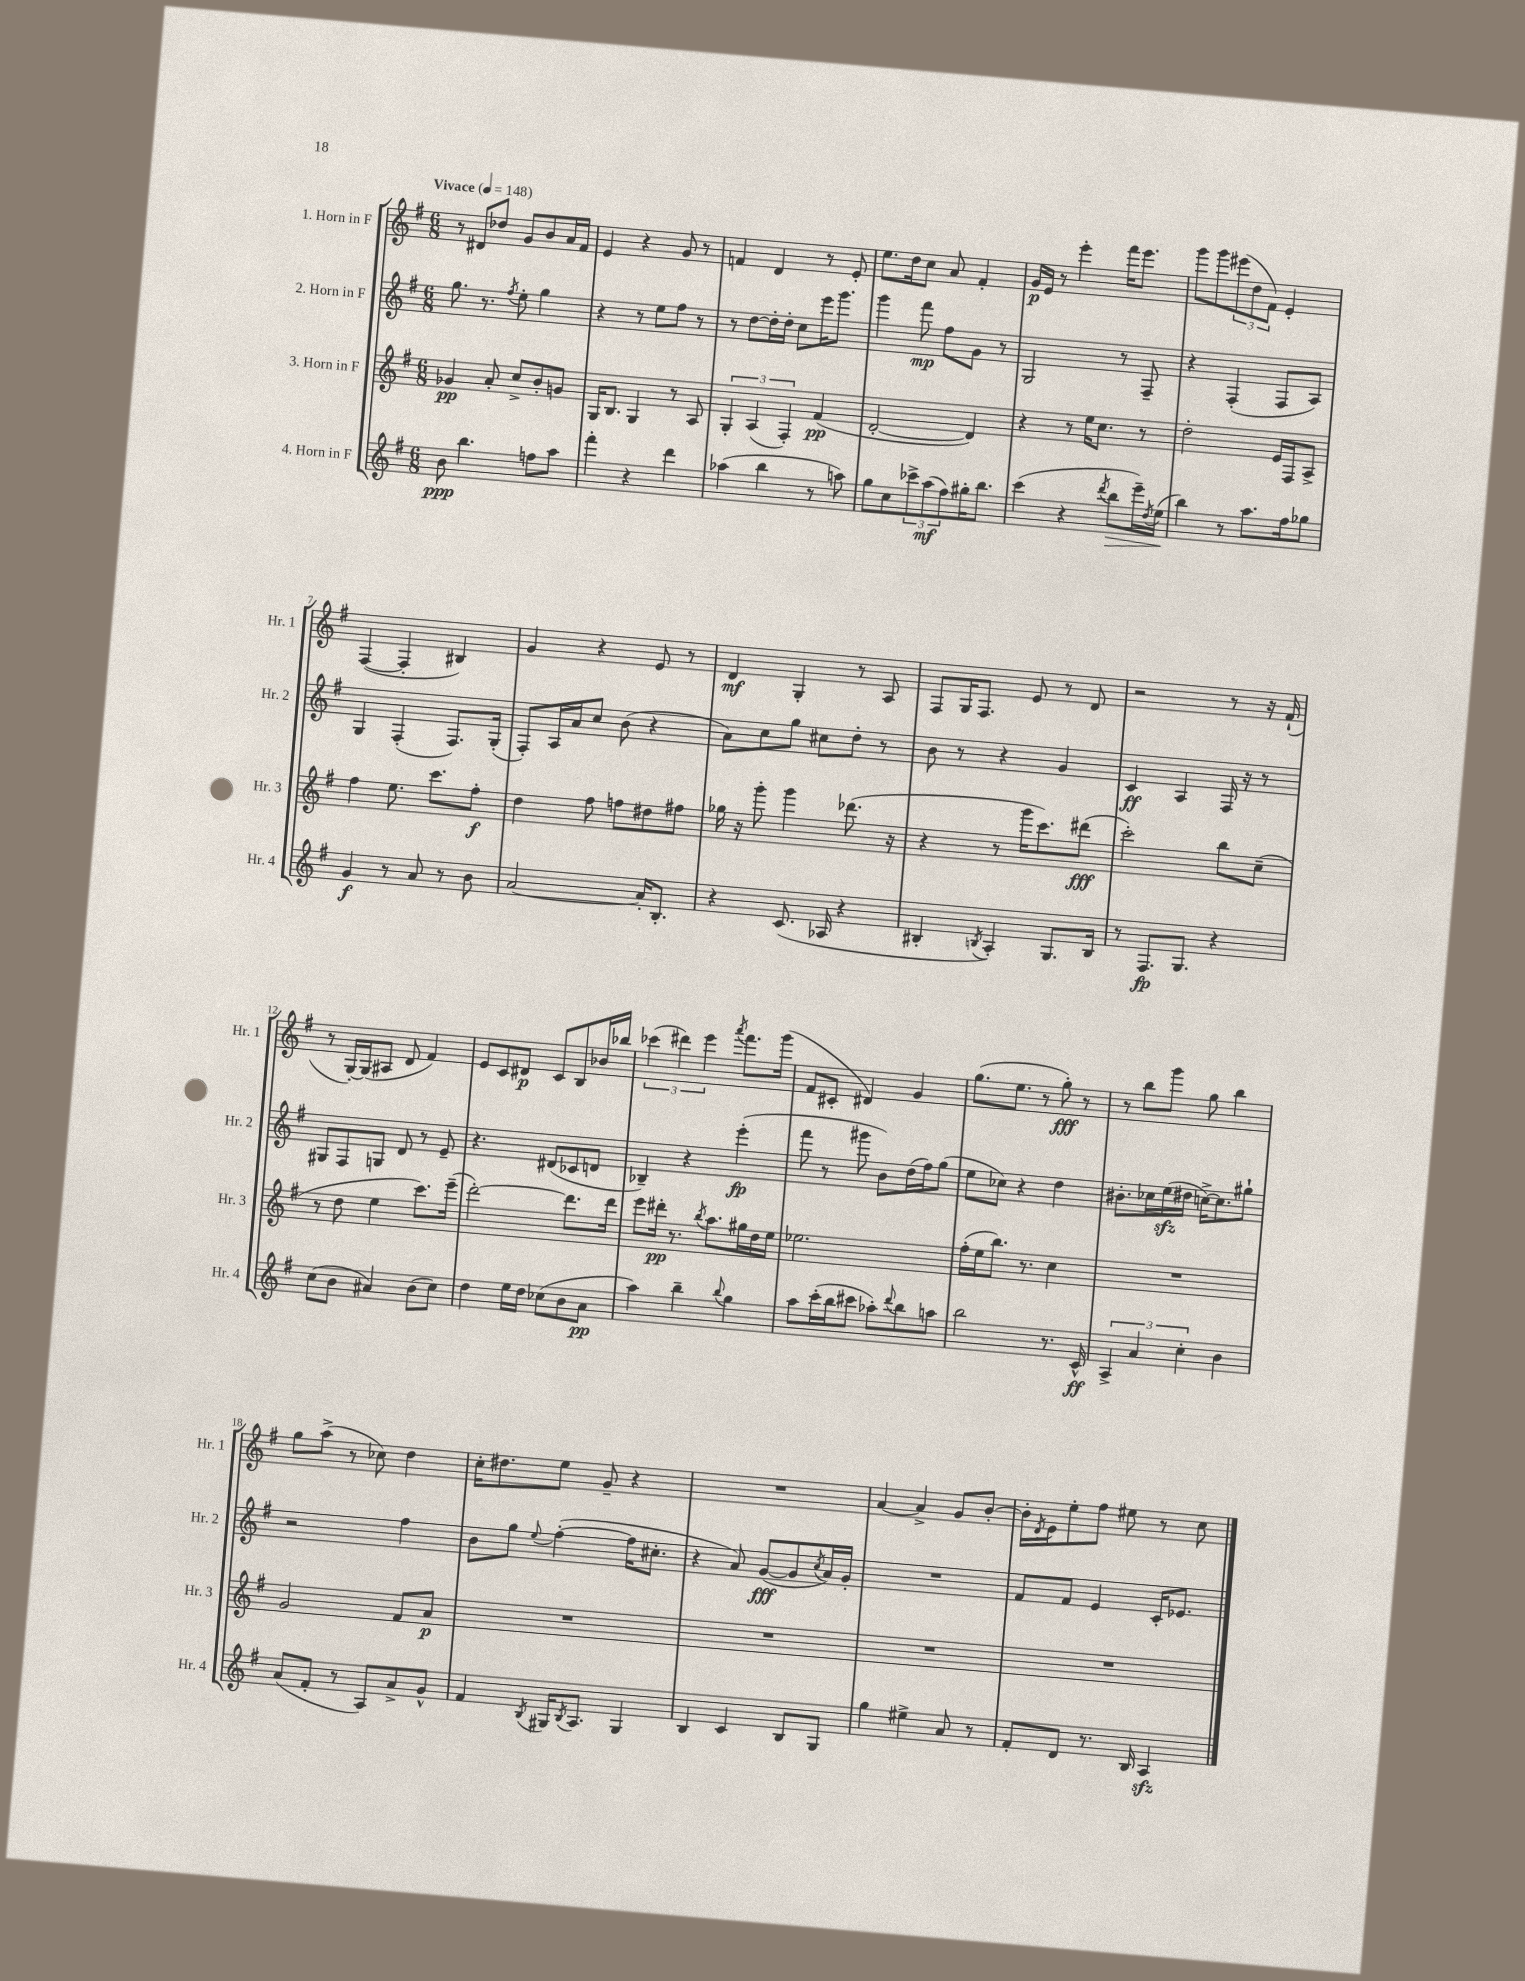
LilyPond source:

<<
\new StaffGroup <<
\new Staff = "s0" \with { instrumentName = "1. Horn in F" shortInstrumentName = "Hr. 1" } {
    \clef treble \key g \major \numericTimeSignature \time 6/8 \tempo "Vivace" 4 = 148
    r8 dis'8 des''8 g'8 b'8 a'16 fis'16 |
    e'4 r4 g'8 r8 |
    f'4 d'4 r8 e'8-. |
    e''8. d''16 c''8 a'8 fis'4-. |
    g'16\p e'16 r8 e'''4-. fis'''16 e'''8. |
    g'''8 g'''8 \tuplet 3/2 { eis'''8( d''8 fis'8) } e'4-. |
    fis4~( fis4-. bis4) |
    g'4 r4 e'8 r8 |
    d'4\mf g4-. r8 a8 |
    fis8 g16 fis8. e'8 r8 d'8 |
    r2 r8 r16 fis'16-!( |
    r8 g16~-.) g16( ais8 d'8 fis'4) |
    e'8 c'8 dis'8\p c'8 b8 bes'16 bes''16 |
    \tuplet 3/2 { ces'''4( dis'''4) e'''4 } \acciaccatura { a'''8 } fis'''8. g'''16( |
    fis'8 cis'8-. dis'4) g'4 |
    g''8.( e''8. r8 g''8-.\fff) r8 |
    r8 b''8 g'''8 g''8 b''4 |
    g''8 a''8->( r8 ces''8) d''4 |
    c''16-. dis''8. e''8 g'8-- r4 |
    R2. |
    a'4~ a'4-> g'8 b'8~-. |
    b'16-. \acciaccatura { d'8 } e'16 e''8-. fis''8 eis''8 r8 c''8 \bar "|." |
}
\new Staff = "s1" \with { instrumentName = "2. Horn in F" shortInstrumentName = "Hr. 2" } {
    \clef treble \key g \major \numericTimeSignature \time 6/8
    g''8. r8. \acciaccatura { fis''8 } e''8-. g''4 |
    r4 r8 e''8 fis''8 r8 |
    r8 d''8~ d''16-. d''16-. c''8 e'''16 g'''8. |
    g'''4 fis'''8\mp fis''8 g'8 r8 |
    g2 r8 fis8-- |
    r4 fis4-.( fis8 a8) |
    g4 fis4-.( fis8.) g16-.( |
    fis8-.) a16 a'16 c''8 b'8( r4 |
    a'8) c''8 g''8 cis''8 d''8-. r8 |
    b'8 r8 r4 g'4 |
    c'4\ff a4 fis16 r16 r8 |
    gis8 fis8 g8 d'8 r8 e'8-- |
    r4. dis'8( ces'8 d'8 |
    bes4--) r4 e'''4-.\fp( |
    fis'''8 r8 gis'''8 b'8) d''16( fis''16) g''8( |
    e''8 ces''8) r4 d''4 |
    bis'8.-. ces''16 e''16\sfz( dis''16 c''16~->) c''8. gis''8-! |
    r2 fis''4 |
    b'8 g''8 \appoggiatura { e''8 } fis''4~-.( fis''16 cis''8.-. |
    r4 a'8) g'8~\fff( g'8 \acciaccatura { c''8 } a'16) g'16-. |
    R2. |
    fis'8 fis'8 e'4 c'16-. ees'8. \bar "|." |
}
\new Staff = "s2" \with { instrumentName = "3. Horn in F" shortInstrumentName = "Hr. 3" } {
    \clef treble \key g \major \numericTimeSignature \time 6/8
    ges'4\pp a'8-. c''8-> b'8-. g'8 |
    g16 b8. g4 r8 a8 |
    \tuplet 3/2 { g4-. a4( fis4-.) } fis'4\pp( |
    d'2~-. d'4) |
    r4 r8 e''16 c''8. r8 |
    d''2-. e'16 fis16 a8-> |
    fis''4 e''8. c'''8. fis''8-.\f |
    d''4 fis''8 f''8 dis''8 fis''8 |
    ges''16 r16 g'''8-. g'''4 des'''8.( r16 |
    r4 r8 g'''16 c'''8.) dis'''8\fff( |
    c'''2-.) b''8 c''8--( |
    r8 d''8 e''4 c'''8.) e'''16--( |
    d'''2~-.) d'''8. d'''16 |
    e'''8 dis'''16-.\pp r8. \acciaccatura { b''8 } a''8. gis''16 d''16 e''16 |
    ees''2. |
    fis''16-.( e''16 b''8.) r8. c''4 |
    R2. |
    g'2 fis'8 a'8\p |
    R2. |
    R2. |
    R2. |
    R2. \bar "|." |
}
\new Staff = "s3" \with { instrumentName = "4. Horn in F" shortInstrumentName = "Hr. 4" } {
    \clef treble \key g \major \numericTimeSignature \time 6/8
    b'8\ppp b''4. f''8 a''8 |
    fis'''4-. r4 d'''4 |
    aes''4( b''4 r8 a''8) |
    g''8 c''8 \tuplet 3/2 { ces'''8-> a''8\mf( fis''8) } gis''16-. b''8. |
    c'''4( r4 \acciaccatura { d'''8 } b''8\> e'''16--) \acciaccatura { d''8 } e''16\!( |
    b''4) r8 a''8. fis''16 ges''8 |
    g'4\f r8 a'8 r8 b'8 |
    a'2~ a'16-. b8.-. |
    r4 c'8.( aes16 r4 |
    bis4-. \acciaccatura { b8 } a4-.) g8. b16 |
    r8 fis8.\fp g8. r4 |
    c''8( b'8 ais'4) b'8( c''8) |
    d''4 e''16 d''16 ces''8( b'8 a'8\pp |
    a''4) b''4-- \appoggiatura { b''8 } g''4 |
    a''8 c'''16-.( b''16 cis'''8 aes''8-.) \appoggiatura { d'''8 } b''8 a''8 |
    b''2 r8. c'16-^\ff |
    \tuplet 3/2 { a4-> a'4 c''4-. } b'4 |
    a'8( fis'8-. r8 a8) a'8-> g'8-^ |
    fis'4 \acciaccatura { b8 } gis16 \acciaccatura { b8 } a8. gis4 |
    b4 c'4 b8 g8 |
    g''4 eis''4-> a'8 r8 |
    fis'8-. d'8 r8. b16 a4\sfz \bar "|." |
}
>>
>>
